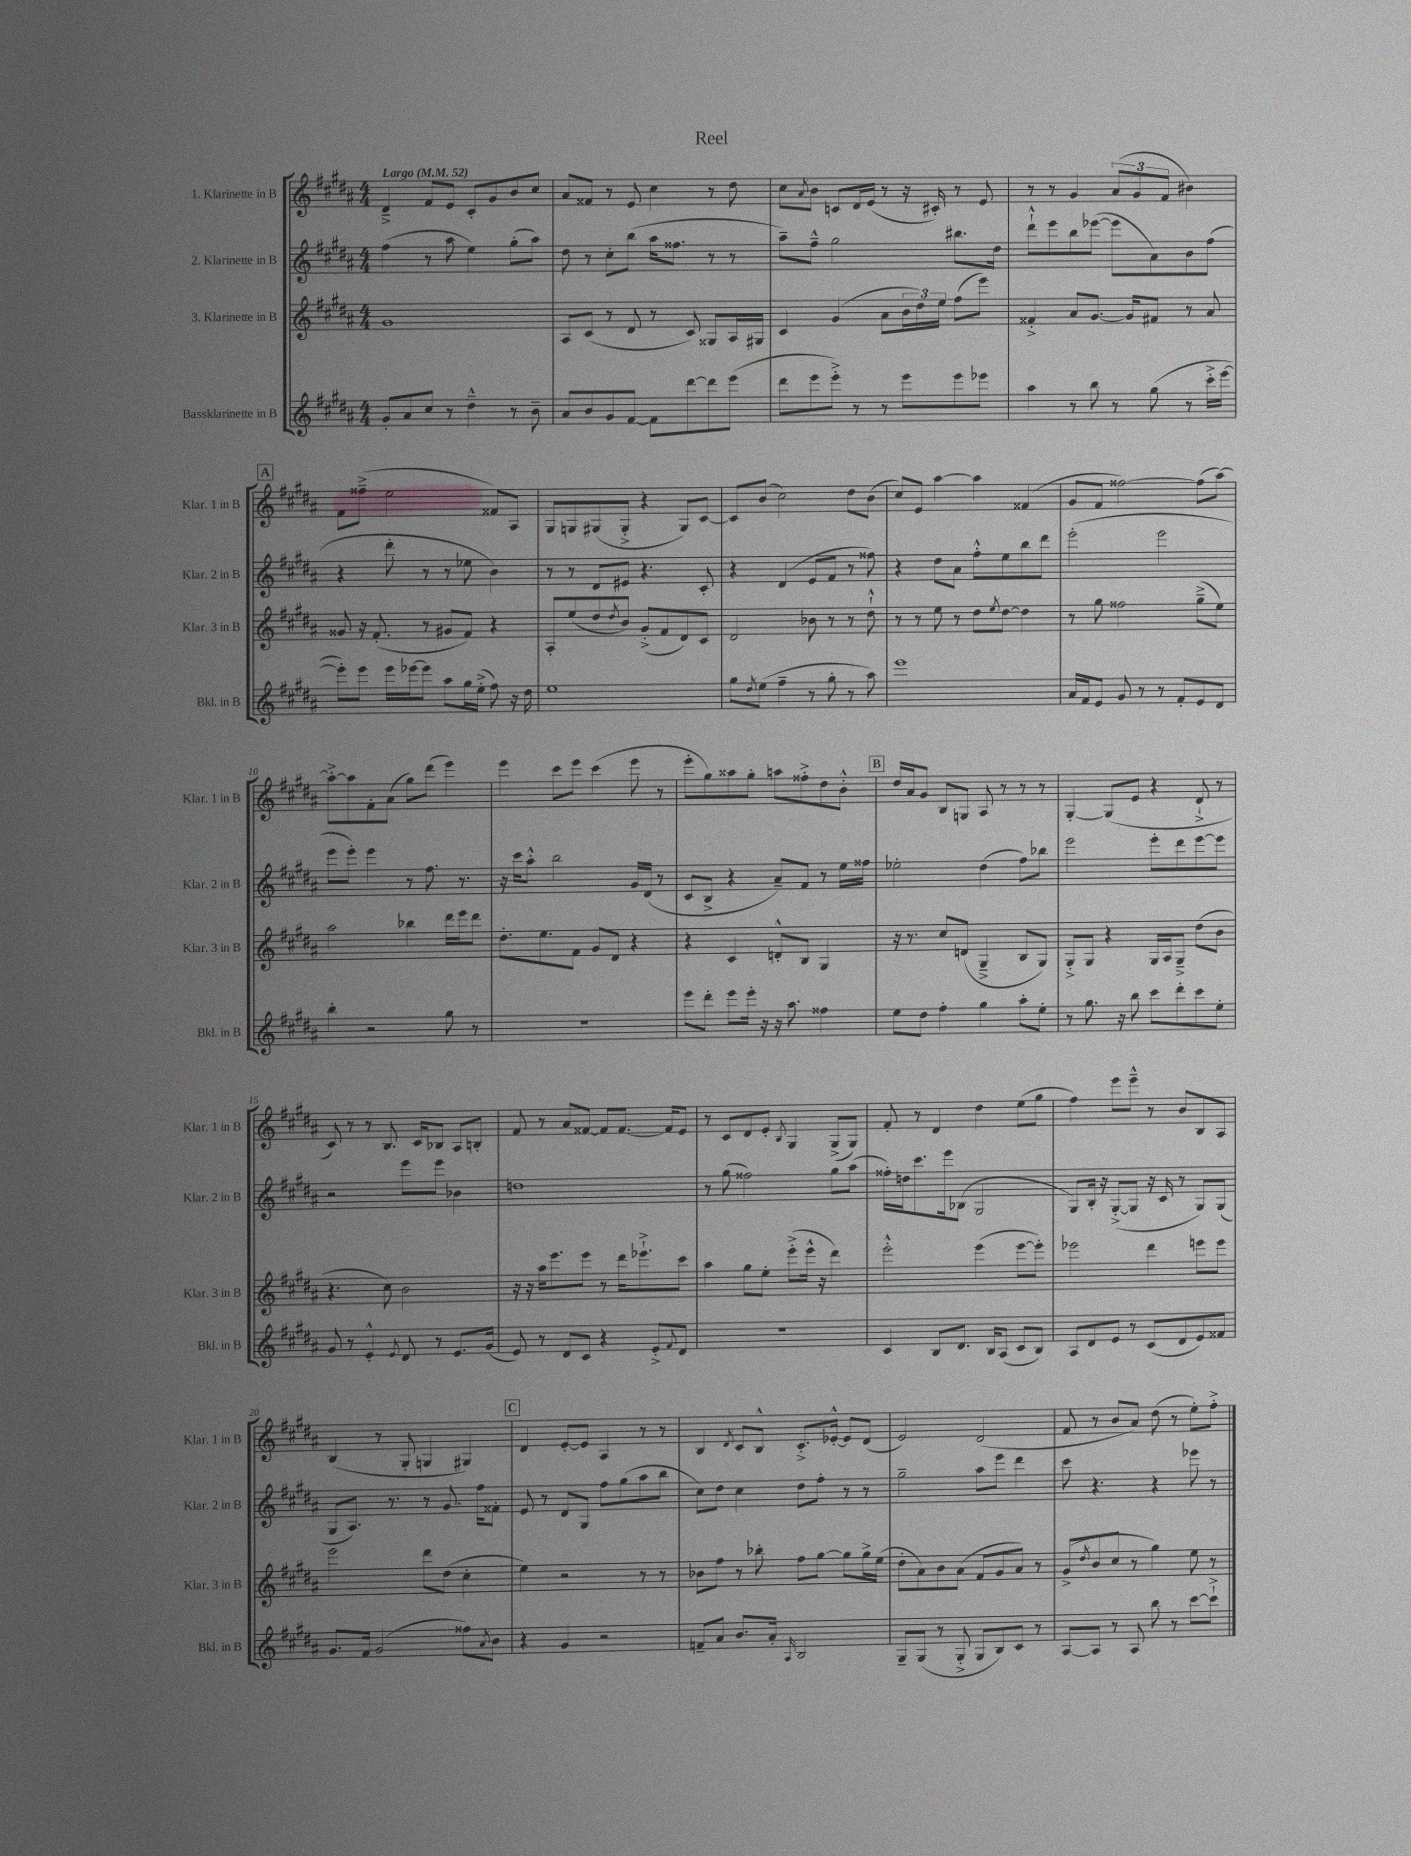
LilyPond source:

\header { title = "Reel" }
<<
\new StaffGroup <<
\new Staff = "s0" \with { instrumentName = "1. Klarinette in B" shortInstrumentName = "Klar. 1 in B" } {
    \clef treble \key b \major \numericTimeSignature \time 4/4 \tempo "Largo" 4 = 52
    dis'4---> fis'8 e'8 cis'8-. gis'8 b'8 cis''8 |
    ais'8 fisis'8 r8 e'8 cis''4 r8 dis''8 |
    cis''8 \acciaccatura { ais'8 } b'8 c'8 dis'16 e'16( r8 r16 cis'16-.) r8 e'8 |
    r8 r8 gis'4 \tuplet 3/2 { ais'8( gis'8 fis'8 } bis'4) |
    \mark \markup { \box "A" } fis'8 fisis''8--->( e''2 fisis'8) ais8 |
    gis8 g8 gis8( gis8-.-> r4 gis8) cis'8~ |
    cis'8 b'8( cis''2) dis''8 b'8( |
    cis''8) e'8 ais''4~ ais''4 fisis'4( |
    gis'8 fis'8 fisis''2~) fisis''8( ais''8~) |
    ais''8~-.-> ais''8 fis'8-. ais'8( gis''8) dis'''8( e'''4) |
    e'''4 cis'''8 e'''8 cis'''4( e'''8 r8 |
    e'''8-. gis''8) aisis''8 gis''8-. a''8 fisis''8-.-> dis''8 b'8-.-^ |
    \mark \markup { \box "B" } dis''16 ais'16 gis'8 b8 g8 ais8 r8 r8 r8 |
    gis4~-. gis8( e'8 r4 dis'8-!-> r8 |
    cis'8) r8 r8 b8. cis'16 bes8 ais8 b8-. |
    fis'8 r8 ais'8 fisis'8~ fisis'8 fisis'8.~ fisis'16 e'8 |
    r8 cis'8 dis'8 e'8-. \acciaccatura { b8 } gis4 gis8->( gis8) |
    fis'8-. r8 dis'4 dis''4 e''8( gis''8 |
    fis''4) e'''8 e'''8---^ r8 b'8 b8 ais8 |
    b4( r8 gis8-. g4 gis4) |
    \mark \markup { \box "C" } dis'4 e'8~-. e'8 ais4 r8 r8 |
    b4 \acciaccatura { dis'8 } cis'8 b8-^ cis'8.-.-> ees'16~-.-^ ees'8 dis'8( |
    e'2) dis'2( |
    fis'8 r8 b'8 ais'8) dis''8( r8 e''8-.) fis''8-.-> \bar "|." |
}
\new Staff = "s1" \with { instrumentName = "2. Klarinette in B" shortInstrumentName = "Klar. 2 in B" } {
    \clef treble \key b \major \numericTimeSignature \time 4/4
    fis''4( r8 ais''8 e''4) gis''8-.( ais''8) |
    dis''8 r8 cis''8-. b''8( ais''16 fisis''8. r8 r8 |
    ais''8--) fis''8---^ gis''2 bis''8. dis''16 |
    dis'''8-!-^ e'''8 b''8 ees'''8~( ees'''8 ais'8) b'8 fis''8( |
    \mark \markup { \box "A" } r4 dis'''8-. r8 r8 ees''8 b'4) |
    r8 r8 dis'8 eis'8 r4. cis'8-. |
    r4 dis'4( e'8 fis'8 r8 fisis''8) |
    r4 dis''8 ais'8 fis''8-.-^ e''8 b''8 dis'''8 |
    e'''2-.( e'''2 |
    e'''8 e'''8-.) e'''4 r8 fis''8. r8. |
    r16 cis'''16 ais''8-.-^ b''2 gis'16 dis'16( r8 |
    cis'8 b8-> r4 ais'8--) fis'8 r8 e''16 fisis''16 |
    \mark \markup { \box "B" } ees''2-. dis''4( fis''8) bes''8 |
    e'''2 e'''8-. dis'''8 e'''8~ e'''8 |
    r2 e'''8 e'''8 bes'4 |
    d''1 |
    r8 gis''8( fisis''2) gis''8 ais''8( |
    fisis''16-.) d''16 cis'''8. e'''16 bes8( gis2 |
    gis8) b16-. r16 gis8~-.->( gis8 r16 cis'16 r8 gis8) gis8( |
    gis8 ais8.) r8. r8 gis'8. fis''16 fisis'8-. |
    \mark \markup { \box "C" } e'8 r8 dis'8 gis8 fis''8 gis''8( ais''8 b''8 |
    cis''8) dis''8 cis''4 dis''8 fis''8-. r8 r8 |
    gis''2-- ais''8 e'''8 dis'''4 |
    cis'''8 r4. r4 ees'''8 r8 \bar "|." |
}
\new Staff = "s2" \with { instrumentName = "3. Klarinette in B" shortInstrumentName = "Klar. 3 in B" } {
    \clef treble \key b \major \numericTimeSignature \time 4/4
    gis'1 |
    ais8 cis'8( r8 dis'8 r8 cis'8) gisis8 ais16 gis16 |
    cis'4 gis'4( ais'8 \tuplet 3/2 { b'16 dis''16) e''16 } fis''8( e'''8) |
    fisis'4-.-> ais'8 gis'8.~ gis'16 fis'8 r8 ais'8 |
    \mark \markup { \box "A" } gisis'8 r16 fis'8.-.( r8 gis'8 fis'8) r4 |
    ais8-. e''8( dis''8 \acciaccatura { dis''8 } b'8) gis'8-.->( fis'8 dis'8) cis'8 |
    dis'2 bes'8 r8 r8 dis''8-!-^ |
    r8 r8 e''8 r8 dis''8 \acciaccatura { e''8 } dis''8~ dis''4 |
    r8 gis''8 fisis''2 gis''8--->( e''8) |
    ais''2 bes''4 dis'''16 e'''16 dis'''8 |
    dis''8.-. e''8. fis'8 gis'8 dis'8 r4 |
    r4 cis'4 d'8-.-^ b8 gis4 |
    \mark \markup { \box "B" } r16 r8. cis''8 d'8( gis4---> b8 gis8) |
    gis8-.-> gis8 r4 gis16 ais16 gis8---> dis''8( b'8 |
    r4. cis''8) b'2 |
    r16 r16 ais''16 e'''8. e'''8 r8 dis'''16 ees'''8.-!-> cis'''8 |
    ais''4 gis''8 e''8-. e'''8-.->( e'''16-^ r16 dis'''4) |
    e'''2-.-^ e'''4( e'''8~ e'''8-.) |
    ees'''2 dis'''4 e'''8 e'''8 |
    e'''2 dis'''8 dis''8( cis''4-. |
    \mark \markup { \box "C" } e''4) r2 r8 r8 |
    bes'8 fis''8 r8 bes''8-. fis''8 gis''8~ gis''8 gis''16-> e''16( |
    dis''8-. ais'8) b'8 ais'8( fis'8 gis'8 ais'8) r8 |
    gis'8->( \acciaccatura { dis''8 } b'8 cis''8 r8 gis''4) e''8 r8 \bar "|." |
}
\new Staff = "s3" \with { instrumentName = "Bassklarinette in B" shortInstrumentName = "Bkl. in B" } {
    \clef treble \key b \major \numericTimeSignature \time 4/4
    gis'8-. ais'8 cis''8 r8 dis''4---^ r8 b'8-- |
    ais'8 b'8 gis'8 fis'8~ fis'8 dis'''8~ dis'''8 e'''8( |
    dis'''8 e'''8 e'''8-.->) r8 r8 e'''8 e'''8 ees'''8 |
    ais''4 r8 b''8 r8 gis''8( r8 cis'''16-.-> e'''16~ |
    \mark \markup { \box "A" } e'''8-.) e'''8 e'''16 ees'''16~ ees'''8 ais''8 gis''16 e''16-.->( fis''8) r16 dis''16 |
    e''1 |
    gis''8 \acciaccatura { dis''8 } e''8( fis''4-- r8 gis''8-. r8 ais''8) |
    e'''1 |
    ais'16 fis'16 e'8 gis'8 r8 r8 fis'8-. e'8 dis'8 |
    b''4-. r2 gis''8 r8 |
    R1 |
    e'''8 dis'''8-. e'''8 e'''16-. r16 r16 ais''8. fisis''4 |
    \mark \markup { \box "B" } e''8 dis''8 fis''4-. gis''4 ais''8-. e''8-. |
    r8 gis''8. r16 b''8 cis'''8 dis'''8-. cis'''8 e''8-. |
    gis'8 r8 e'4-.-^ \acciaccatura { e'8 } dis'8 r8 e'8. gis'16( |
    e'8) r8 dis'8 cis'8 r4 e'8-.-> \appoggiatura { fis'8 } dis'8 |
    r1 |
    cis'4 b8 dis'8. b16 ais8( cis'8 b8) |
    ais8 dis'8 e'8 r8 cis'8( dis'8 e'8) fisis'8 |
    gis'8. fis'16 gis'2( fisis''8) \acciaccatura { ais'8 } b'8 |
    \mark \markup { \box "C" } r4 gis'4 r2 |
    f'8-- ais'8 b'8. ais'16-. \grace { ais16 } b2 |
    gis8-- gis8( r8 gis8-.-> gis8 b8) cis'8 r8 |
    ais8~ ais8 r8 ais8 b''8 r8 cis'''8~ cis'''8-!-> \bar "|." |
}
>>
>>
